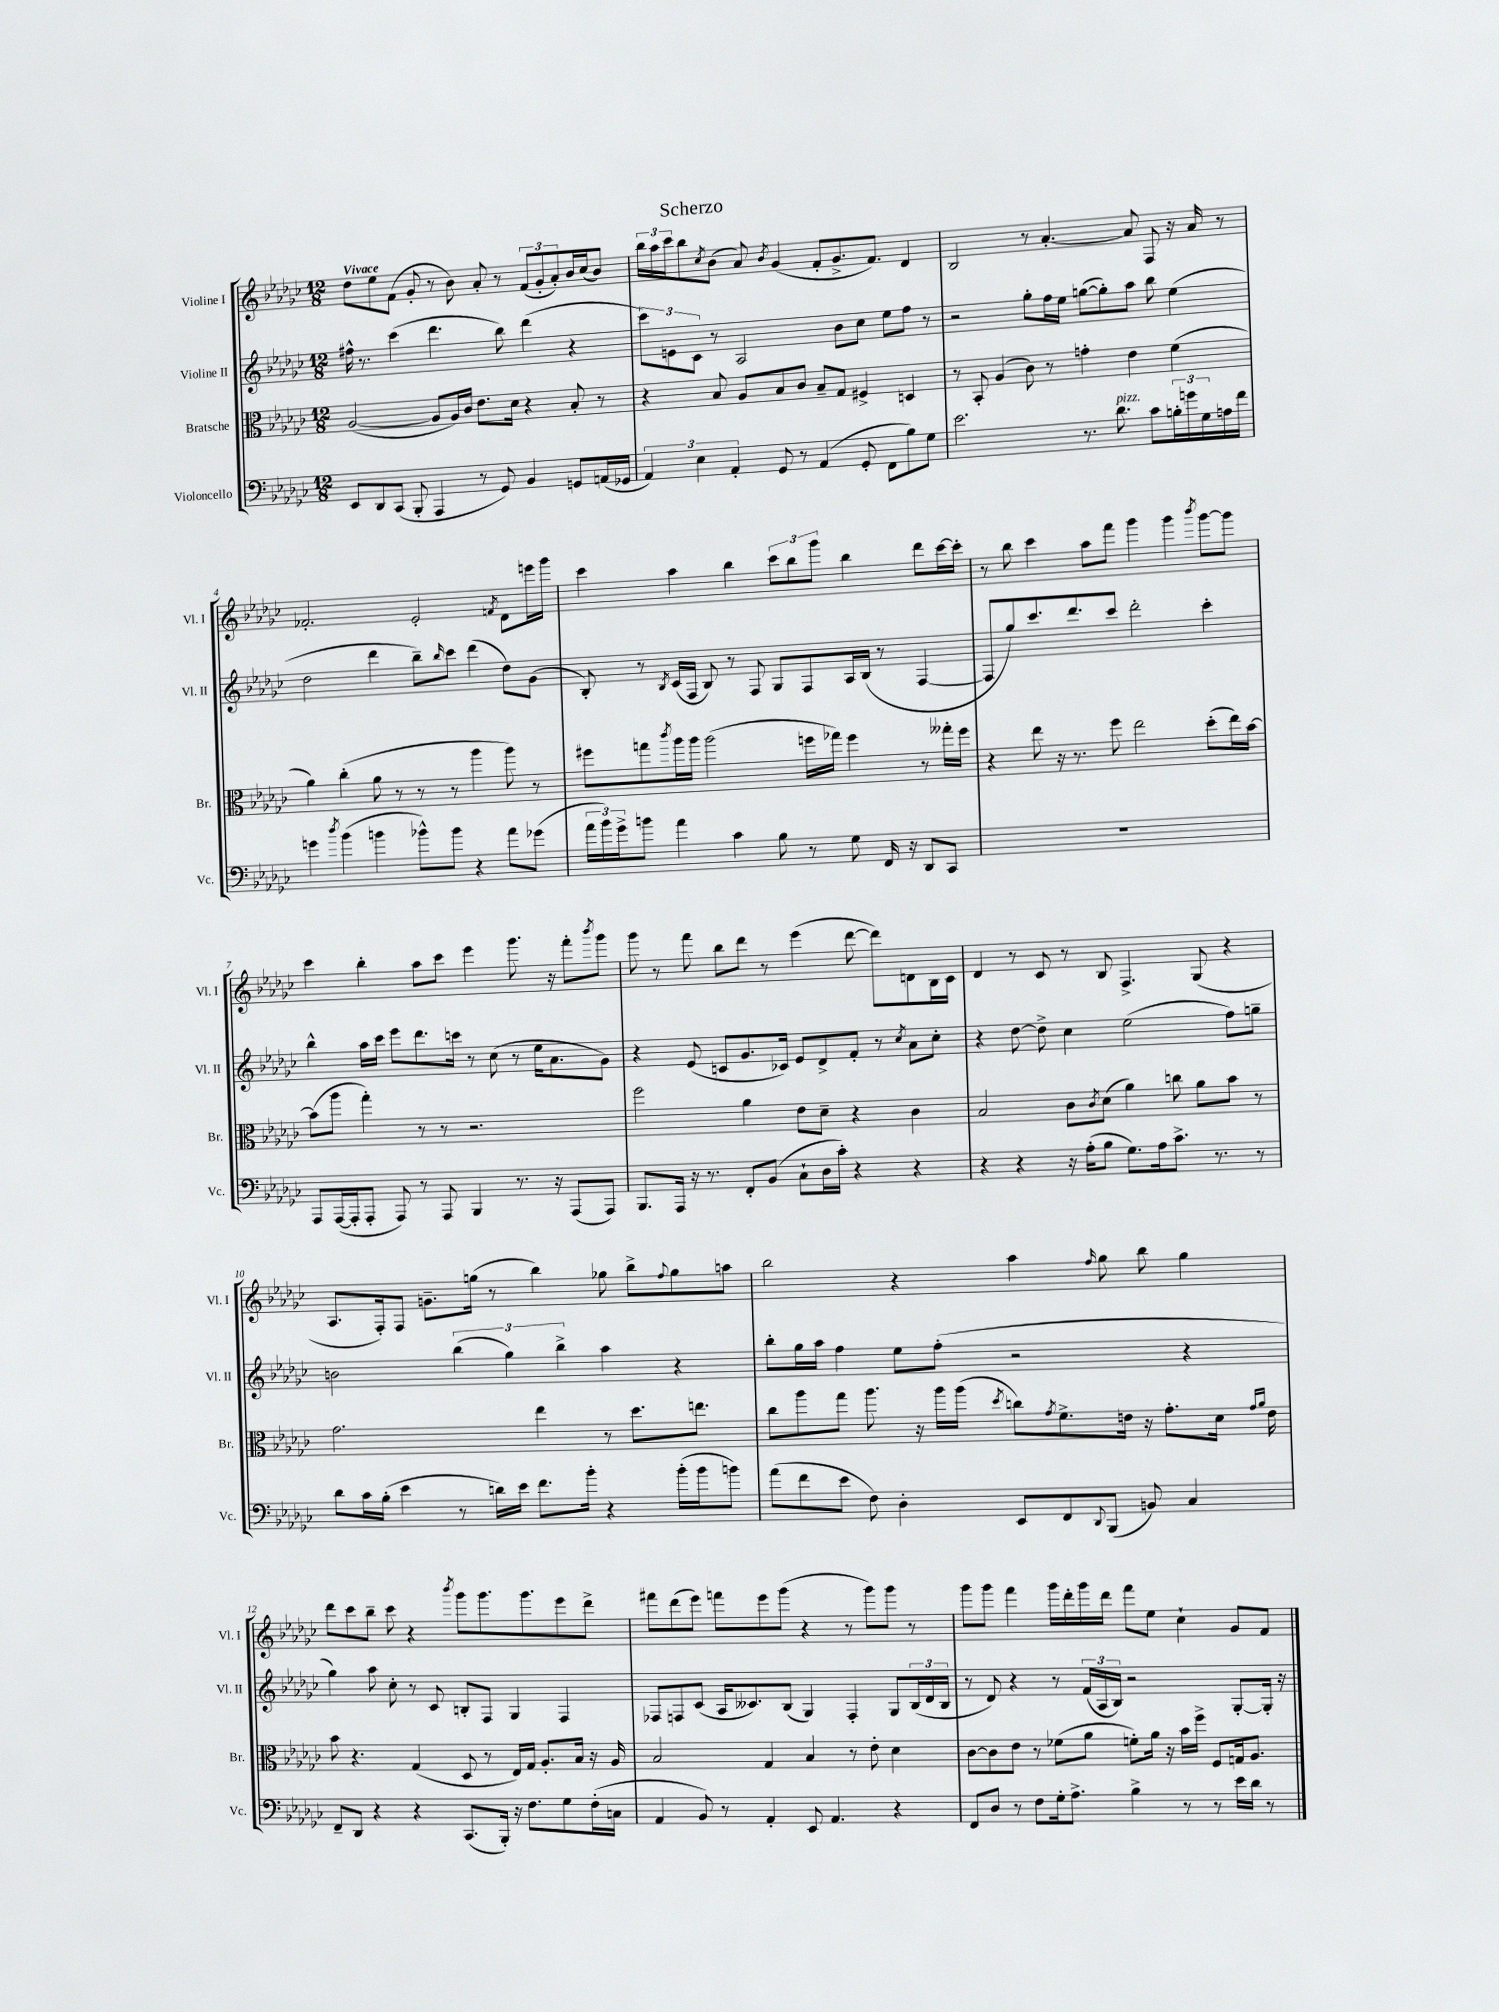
\header { title = "Scherzo" }
<<
\new StaffGroup <<
\new Staff = "s0" \with { instrumentName = "Violine I" shortInstrumentName = "Vl. I" } {
    \clef treble \key ges \major \numericTimeSignature \time 12/8 \tempo "Vivace"
    des''8 ees''8 f'8( ges'8-. r8 bes'8) aes'8-. r8 \tuplet 3/2 { f'8( ges'8-. aes'8-.) } bes'16 ces''16( bes'8) |
    \tuplet 3/2 { bes''16 aes''16 ces'''16 } bes''8 \acciaccatura { ces''8 } bes'8( aes'8) \acciaccatura { bes'8 } ges'4( f'8-. ges'8.-> f'8.) des'4 |
    bes2 r8 aes'4.~-. aes'8 f8 r16 aes'16 r8 |
    fes'2.-. ees'2-. \acciaccatura { f'8 } des'8 e'''16 ges'''16 |
    ces'''4 aes''4 bes''4 \tuplet 3/2 { ces'''8 bes''8 ges'''8 } bes''4 des'''8 ces'''16~ ces'''16-. |
    r8 bes''8 ces'''4 aes''8 f'''8 ges'''4 ges'''4 \acciaccatura { bes'''8 } ges'''8~ ges'''8 |
    ces'''4 bes''4-. aes''8 ces'''8 ees'''4 ges'''8. r16 f'''8-. \acciaccatura { bes'''8 } ges'''8 |
    ges'''8 r8 f'''8 bes''8 des'''8 r8 ees'''4( des'''8~ des'''8) d'8 bes16 ces'16 |
    des'4 r8 ces'8 r8 bes8 f4.-> ges8( r4 |
    aes8. f16-.) f8 g'8.-- g''16( r8 bes''4) ges''8 bes''8-> \appoggiatura { f''8 } ges''8 a''8 |
    bes''2 r4 aes''4 \grace { f''16 } ges''8 bes''8 ges''4 |
    des'''8 ces'''8 bes''8-- ces'''8 r4 \acciaccatura { bes'''8 } ges'''8 ges'''8. ges'''8. ees'''8 des'''8-> |
    fis'''8 des'''8( ees'''8) f'''8 ees'''8 ges'''8( r4 r8 ges'''8) ges'''8 r8 |
    ges'''8 ges'''8 f'''4 ges'''16 des'''16-. ges'''16 des'''16 f'''8 ees''8 ces''4-! ges'8 f'8 \bar "|." |
}
\new Staff = "s1" \with { instrumentName = "Violine II" shortInstrumentName = "Vl. II" } {
    \clef treble \key ges \major \numericTimeSignature \time 12/8
    fis''16-^ r8. ces'''4( des'''4. bes''8) des'''4( r4 |
    \tuplet 3/2 { ces'''8) e'8 ces'8 } r8 aes2 bes'8 ces''8 ees''8 f''8 r8 |
    r2 ges''8-. f''16 ees''16 g''8~( g''8-.) aes''8 bes''8 ees''4( |
    des''2 des'''4 bes''8--) \grace { bes''16 } ces'''8 des'''4( des''8) ges'8( |
    bes8-.) r8 \acciaccatura { bes8 } ces'16( f16 bes8) r8 f8 ges8 f8 aes16 bes16( r8 f4~ |
    f8 ges''8) ces'''8. des'''8. ces'''8 des'''2-. ces'''4-. |
    bes''4-^ aes''16 ces'''16 ees'''8 des'''8. c'''16 r8 ces''8( r8 ees''16 aes'8. ges'8) |
    r4 ees'8( c'8 ges'8. ces'16) ees'8 des'8-> f'8-. r8 \acciaccatura { ces''8 } aes'8 ces''8-. |
    r4 des''8~ des''8-> ces''4 ees''2( f''8) g''8-- |
    b'2 \tuplet 3/2 { bes''4( ges''4) bes''4-> } aes''4 r4 |
    bes''8-. ges''16 aes''16 f''4 ees''8 f''8-.( r2 r4 |
    ges''4) aes''8 ces''8-. r8 ces'8 b8-. f8 ges4 f4 |
    fes8 f8 ces'8( aes16 ceses'8.) bes8( ges4) f4-. ges8 \tuplet 3/2 { bes16( des'16 bes16 } |
    r8 des'8) r4 r8 \tuplet 3/2 { f'16( aes16 bes16) } r2 ges8~-. ges16-. r16 \bar "|." |
}
\new Staff = "s2" \with { instrumentName = "Bratsche" shortInstrumentName = "Br." } {
    \clef alto \key ges \major \numericTimeSignature \time 12/8
    aes2~( aes8 aes16) ces'16 ees'8. des'16 r4 bes8-. r8 |
    r4 bes8 aes8 bes8 ces'8 bes8-- ges8 fis4-> d4 |
    r8 bes,8-. aes4( ces'8) r8 g'4-. ees'4 f'4( |
    aes'4) ces''4-.( aes'8 r8 r8 r8 aes''4 aes''8) r8 |
    fis''8 g''8 \acciaccatura { ces'''8 } aes''16 aes''16 aes''2( f''16 ges''16) f''4 r8 geses''16-. f''16 |
    r4 ees''8 r16 r8. f''8 ees''2 des''8-.( ees''16) bes'16~ |
    bes'8( aes''8 ges''4-.) r8 r8 r2. |
    f''2 aes'4 ees'8 des'8-- r4 ces'4 |
    bes2 ces'8 \acciaccatura { ces'8 } des'8( aes'4) c''8 aes'8 bes'8 r8 |
    ges'2. ees''4 r8 des''8. e''8. |
    ces''8 aes''8 ges''8 aes''8. r16 aes''16 aes''16( \acciaccatura { des''8 } c''8) \acciaccatura { ges'8 } f'8.-> e'16 r16 ges'8.-. des'16 \grace { ges'16 aes'16 } e'16 |
    bes'8 r4. ges4( des8 r8 ees16) ges16 aes8.-. bes16 r16 aes16 |
    bes2 ges4 bes4 r8 ees'8-. des'4 |
    ces'8~ ces'8 ees'8 r8 fes'8( aes'8 f'8-.) aes'16 r16 bes'16 f''16-> f8 g16 aes8. \bar "|." |
}
\new Staff = "s3" \with { instrumentName = "Violoncello" shortInstrumentName = "Vc." } {
    \clef bass \key ges \major \numericTimeSignature \time 12/8
    ees,8 des,8 ces,8( bes,,8-. aes,,4 r8 ges,8) bes,4 g,8 a,16( ges,16 |
    \tuplet 3/2 { aes,4) ees4 aes,4-. } ges,8 r8 aes,4( ges,8-. f,8 bes8) ges8 |
    ees'2. r8. des'8.^\markup { \italic "pizz." } ces'8 \tuplet 3/2 { b16-. g'16 ges16 } a16 f'16 |
    g'4 \acciaccatura { des''8 } bes'4( b'4 bes'8-^) bes'8 r4 aes'8 ges'8( |
    \tuplet 3/2 { aes'16 bes'16) ges'16-> } b'8 aes'4 ces'4 bes8 r8 ges8 f,16 r16 des,8 ces,8 |
    R1. |
    aes,,8 aes,,16~( aes,,16-. aes,,8-. aes,,8) r8 aes,,8 bes,,4 r8. r16 aes,,8( aes,,8) |
    bes,,8. aes,,16 r16 r8. f,8-. bes,8( ces8-! des16 ces'16-.) r4 r4 |
    r4 r4 r16 aes16-.( bes8 ges8.) aes16 ces'8.-> r8. r8 |
    des'8 ces'16 bes16-.( ees'4 r8 d'16) ees'16 f'8. bes'16-. r4 bes'16-.( bes'16 b'8) |
    aes'8( f'8 ees'8 f8) des4-. ees,8 f,8 \appoggiatura { des,8 } bes,,8( b,8) ces4 |
    f,8-- des,8 r4 r4 ces,8.( bes,,16-.) r16 f8. ges8 f16-.( c16 |
    aes,4 bes,8) r8 aes,4-. ees,8 aes,4. r4 |
    f,8 des8 r8 f8 ges16-. aes8.-> bes4-> r8 r8 ees'16 des'16 r8 \bar "|." |
}
>>
>>
